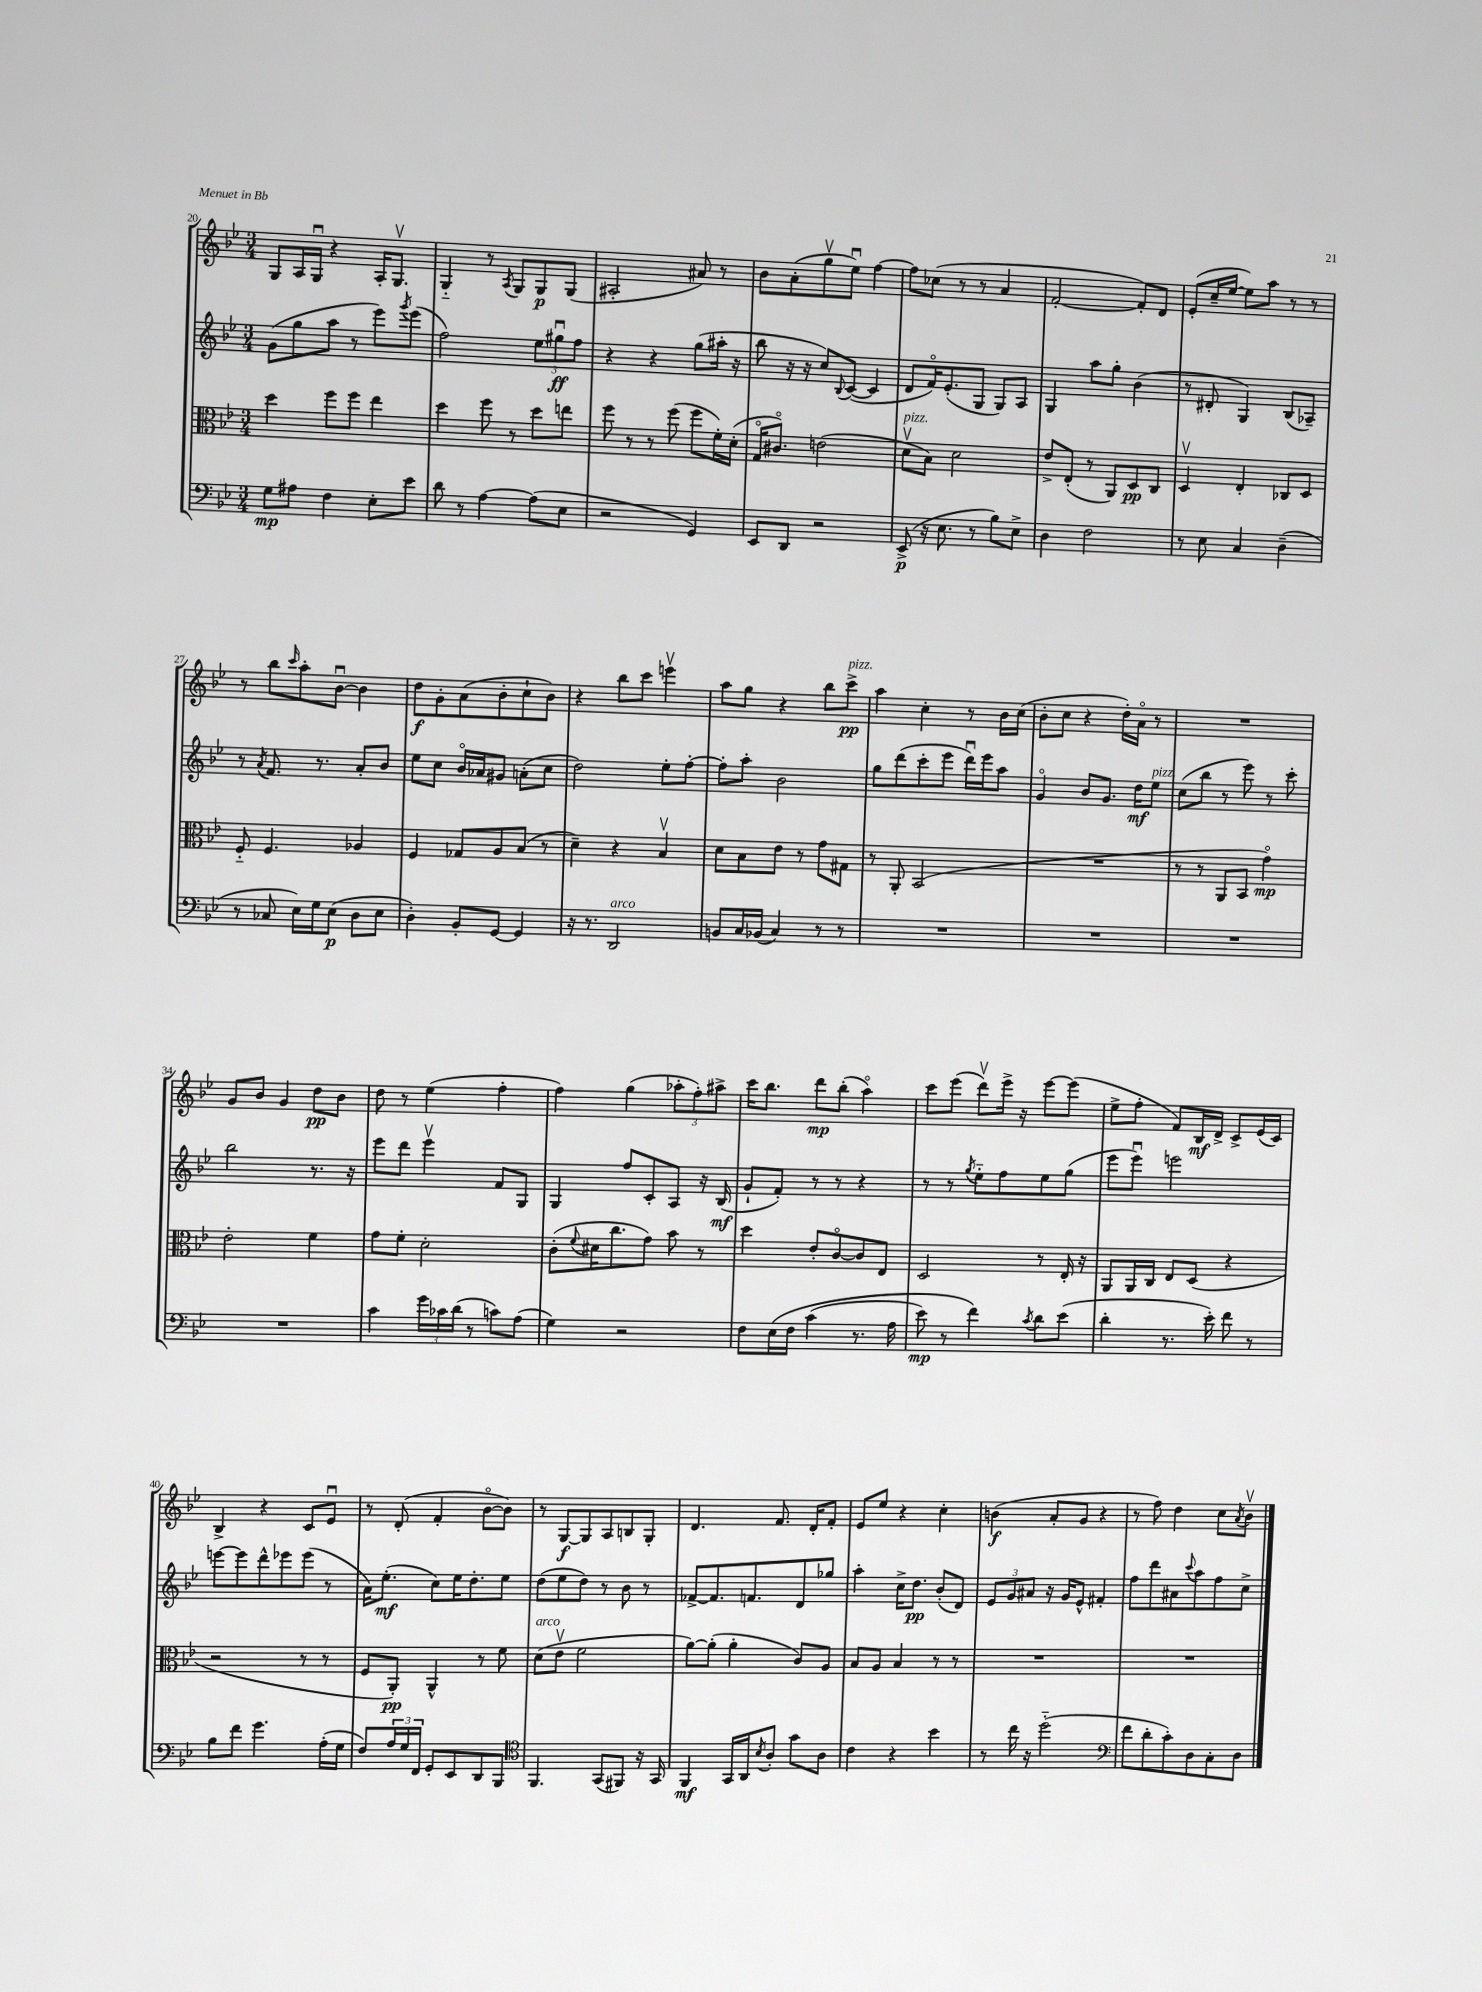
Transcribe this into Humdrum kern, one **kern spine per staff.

**kern	**kern	**kern	**kern
*staff4	*staff3	*staff2	*staff1
*clefF4	*clefC3	*clefG2	*clefG2
*k[b-e-]	*k[b-e-]	*k[b-e-]	*k[b-e-]
*M3/4	*M3/4	*M3/4	*M3/4
8G\L	4dd\	(8g\L	8G/L
8A#\J	.	8gg\	16A/L
.	.	.	16Gu/JJ
4F\	8ff\L	8aa\J	4r
.	8ff\J	8r	.
8E-'\L	4ee-\	8eee-\L)	16A'/LK
.	.	.	8.Gv/J
.	.	8qggg/	.
8e-\J	.	(8eee-\J	.
=	=	=	=
8d\	4dd\	2ff\)	4G'~/
8r	.	.	.
[4A\	8ff\	.	8r
.	.	.	8qA/
.	8r	.	8G/L
(8A\]L	8dd\L	12ee-\L	8G/
.	.	12gg#u\	.
8E-\J	8ee\J	.	(8G/J
.	.	12ff\J	.
=	=	=	=
2r	8ff\	4r	2A#'/
.	8r	.	.
.	8r	4r	.
.	(8ff\	.	.
4GG/)	8ff\L	(8gg\L	8a#/)
.	16f'\L)	16aa#'\Jk	8r
.	(16d'\JJ	16r	.
=	=	=	=
8EE-/L	16Go/LK	8bb-\	8b-\L
.	8.c#o/J)	.	.
8DD/J	.	16r	(8a'\
.	.	16r	.
2r	(2e\	8cc/L)	8ggv\
.	.	8qqB-/	.
.	.	([8c/J	8ee-u\J)
.	.	4c/]	[4ff\
=	=	=	=
(8EE-^/	8dv\L	8d/L	8ff\]L
16r	8B-\J)	16fo/K)	(8cc-\J
8.E-\	.	(8.e-'/	.
.	2d\	.	8r
8r	.	8G/J	8r
8B-\L)	.	8G/L)	4a/
8E-^\J	.	8A/J	.
=	=	=	=
4D\	8e-^/L	4G/	[2f'/
.	(8E-'/J	.	.
2F\	8r	8aa\L	.
.	8AA/L)	8gg'\J	.
.	8D/	(4b-\	8f'/]L)
.	8C/J	.	8d/J
=	=	=	=
8r	4Dv/	8r	(8e-'/L
8E-\	.	8d#'/	16cc~/L
.	.	.	[16ee-/JJ
4C/	4E-'/	4G/)	8ee-\]L)
.	.	.	8aa\J
(4D~\	8C-/L	(8B-/L	8r
.	8D/J	8A-~/J)	8r
=	=	=	=
8r	8F'~/	8r	8r
.	.	8qa/	.
8C-/	4.F/	8.f/	8bb-\L
.	.	.	16qqccc/
16E-\LL)	.	.	8aa'\
16G\J	.	8.r	.
(8E-\J	.	.	[8b-u\J
8D\L	4A-/	8a'/L	4b-\]
8E-\J	.	8b-/J	.
=	=	=	=
4D'\)	4F/	8ee-\L	8dd\L
.	.	8cc\J	8g'\
8BB-'/L	8G-/L	16b-o/LL	(8a\
.	.	16a-/J	.
[8GG/J	8A/	8g#/J	8b-'\
4GG/]	(8B-/J	(8a'\L	8cc`\
.	8r	8cc\J	8b-\J)
=	=	=	=
16r	4d~\)	2dd\)	4r
8.r	.	.	.
2DD/	4r	.	8bb-\L
.	.	.	8ccc\J
.	4B-v/	8ee-'\L	4eeev\
.	.	[8ff'\J	.
=	=	=	=
8BB/L	8d\L	8ff'\]L	8aa\L
16C/L	8B-\	8aa'\J	8gg\J
(16BB-/JJ	.	.	.
4C/)	8e-\J	2b-\	4r
.	8r	.	.
8r	8g\L	.	8bb-\L
8r	8G#\J	.	8ccc^\J
=	=	=	=
2.r	8r	8gg\L	4aa\
.	8AA'/	(8ddd\	.
.	(2BB-/	8ccc'\	4cc'\
.	.	8eee-\J	.
.	.	16dddu\LL)	8r
.	.	16eee-\J	.
.	.	8aa\J	16b-\LL
.	.	.	(16cc\JJ
=	=	=	=
2.r	2.r	4go/	8b-'\L
.	.	.	8cc\J
.	.	8b-/L	4r
.	.	8.g/J	.
.	.	.	16dd'\LL)
.	.	16dd\LK	16ao\JJ
.	.	8ee-\J	8r
=	=	=	=
2.r	8r	(8cc\L	2.r
.	8r	8bb-\J	.
.	8AA/L	8r	.
.	8BB-/J	8eee-\)	.
.	4go\)	8r	.
.	.	8ccc'\	.
=	=	=	=
2.r	2e-'\	2bb-\	8g/L
.	.	.	8b-/J
.	.	.	4g/
.	4f\	8.r	8dd\L
.	.	.	8b-\J
.	.	16r	.
=	=	=	=
4c\	8g\L	8eee-\L	8dd\
.	8f'\J	8ddd\J	8r
24g\LL	2d'\	4eee-v\	(4ee-\
24c-\	.	.	.
(24d\JJ	.	.	.
8r	.	.	.
8c\L)	.	8f/L	4ff'\
(8A\J	.	8G/J	.
=	=	=	=
4G\)	(8c'\L	4G/	4ff\)
.	8qqf/	.	.
.	16d#\K	.	.
.	8.cc\	.	.
2r	.	8ff/L	(4gg\
.	8g\J)	8c'/	.
.	8b-\	8A/J	12aa-'\L
.	.	.	12ff'\)
.	8r	16r	.
.	.	.	12aa#^\J
.	.	(16B-/	.
=	=	=	=
8F\L	4dd\	8g`/L	16ccc\LK
.	.	.	8.bb-\J
&(16E-\L	.	8f'/J)	.
16F\JJ	.	.	.
(4c\	8e-'/L	8r	8ddd\L
.	[8co/	8r	(8bb-'\J
8.r	8c/]	4r	4aao\)
.	8E-/J	.	.
16A\	.	.	.
=	=	=	=
8e-\)	2D/	8r	8ccc\L
8r	.	8r	(8eee-\J
.	.	8qgg/	.
4f\&)	.	8ee-'~\L	8dddv\L)
.	.	8ff\	16eee-^\Jk
.	.	.	16r
8qc/	.	.	.
8d\L	8r	8ee-\	[8eee-\L
(8e-\J	16E-'/	(8gg\J	(8eee-\]J
.	16r	.	.
=	=	=	=
4d'\	8AA/L	8eee-\L	8ee-^\L
.	16AA/L	8eee-u\J)	8ff'\J
.	16C/JJ	.	.
8.r	8E-/L	2eee\	8f/L)
.	(8D/J	.	16B-/L
16e-'\)	.	.	16d^/JJ
8f\	4r	.	8c^/L
8r	.	.	(16e-/L
.	.	.	16c/JJ)
=	=	=	=
8B-\L	2r	[8eee\L	4B-^/
8f\J	.	8eee\]	.
4.g\	.	8ddd^^\	4r
.	.	8eee-\	.
.	8r	(8eee-\J	8c/L
(16A'\LL	8r	8r	8e-u/J
16G\JJ	.	.	.
=	=	=	=
8F/L)	8F/L	16a\LK)	8r
.	.	(8.ee-'\J	.
24A/L	8AA'/J)	.	(8d'/
24G/	.	.	.
24FF/JJ	.	.	.
8GG'/L	4AA^^/	8cc\L)	4f'/
8EE-/	.	16ee-\K	.
.	.	8.dd'\	.
8DD/	8r	.	[8b-o\L
8BBB-/J	8f\	8ee-\J	8b-\]J)
=	=	=	=
*clefC4	*	*	*
4.FF/	(8d\L	(8dd\L	8r
.	8e-v\J	8ee-\	[8G/L
.	2f\	8dd\J)	8G/]
(8GG/L	.	8r	8A/
8FF#/J)	.	8b-\	8B/
16r	.	8r	8G'/J
16GG/	.	.	.
=	=	=	=
4FF/	[8a\L)	[8f-^/L	4.d/
.	(8a'\]J	8.f-/]	.
16GG/LL	4a'\	.	.
16AA/J	.	8.f/	.
8qB-/	.	.	.
8A'/J	.	.	8.f/
8g\L	8c/L)	8d/	.
.	.	.	16d'/LK
8A\J	8A/J	8gg-/J	8f'/J
=	=	=	=
4c\	8B-/L	4aa'\	8e-/L
.	8A/J	.	8ee-/J
4r	4B-/	16cc^\LK	4r
.	.	8.dd\J	.
4b-\	8r	(8b-'/L	4cc'\
.	8r	8d/J)	.
=	=	=	=
8r	2.r	12e-/L	(4b\
.	.	12g/	.
16cc\	.	.	.
.	.	12a#/J	.
16r	.	.	.
(2dd'~\	.	16r	8a'/L
.	.	16g/LK	.
.	.	8e-^^/J	8g/J
.	.	4f#'/	4r
=	=	=	=
*clefF4	*	*	*
8f\L	2.r	8ff\L	8r
8d'\	.	8ddd\	8ff\)
8c'\)	.	8a#\	4dd\
.	.	8qqccc/	.
8D\	.	8aa\	.
8C'\	.	8ff\	8cc\L
.	.	.	8qa/
8D\J	.	8cc^\J	8b-v\J
==	==	==	==
*-	*-	*-	*-
